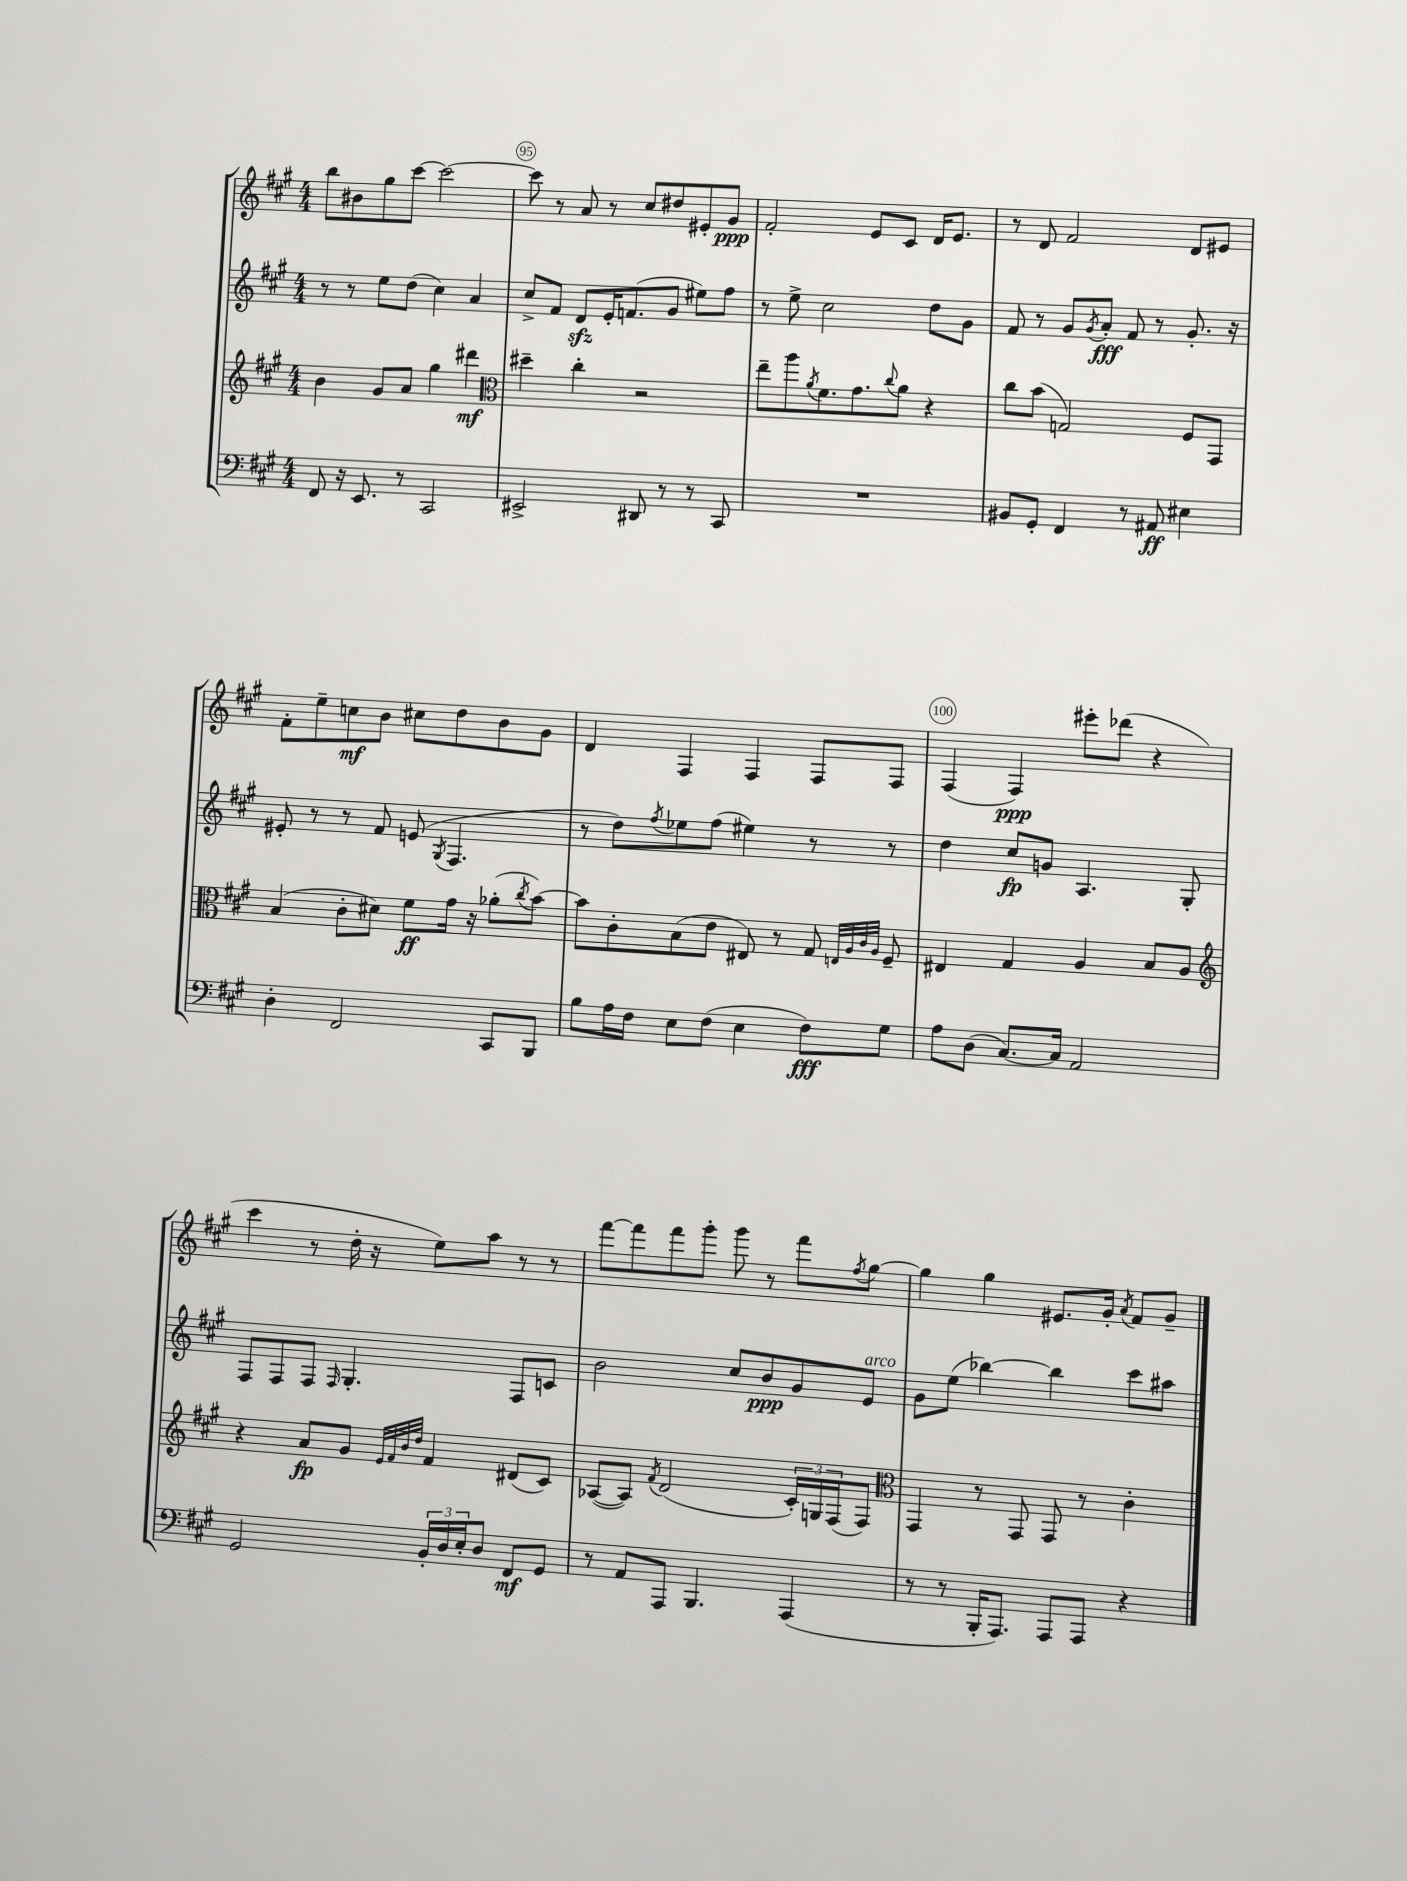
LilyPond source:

<<
\new StaffGroup <<
\new Staff = "s0" {
    \clef treble \key a \major \numericTimeSignature \time 4/4
    b''8 bis'8 gis''8 cis'''8~ cis'''2~ |
    cis'''8 r8 a'8 r8 cis''8 dis''8 eis'8-. gis'8\ppp |
    fis'2-. e'8 cis'8 d'16 e'8. |
    r8 d'8 fis'2 d'8 eis'8 |
    fis'8-. e''8-- c''8\mf b'8 cis''8 d''8 b'8 gis'8 |
    d'4 fis4 fis4 fis8 fis8 |
    fis4( fis4\ppp) eis'''8-. des'''8( r4 |
    cis'''4 r8 d''16-. r16 e''8) a''8 r8 r8 |
    fis'''8~ fis'''8 fis'''8 gis'''8-. gis'''8 r8 fis'''8 \acciaccatura { fis''8 } gis''8~ |
    gis''4 gis''4 eis'8. gis'16-. \acciaccatura { a'8 } fis'8 gis'8-- \bar "|." |
}
\new Staff = "s1" {
    \clef treble \key a \major \numericTimeSignature \time 4/4
    r8 r8 e''8 d''8( cis''4) a'4 |
    cis''8-> fis'8 d'8\sfz e'16-. f'8.( gis'8 eis''8) fis''8 |
    r8 e''8-> cis''2 d''8 gis'8 |
    fis'8 r8 gis'8 \acciaccatura { gis'8 } a'8-.\fff fis'8 r8 gis'8.-. r16 |
    eis'8-. r8 r8 fis'8 e'8( \acciaccatura { gis8 } fis4. |
    r8 d''8) \acciaccatura { fis''8 } ees''8 fis''8( eis''4) r8 r8 |
    d''4 cis''8\fp g'8 a4. gis8-. |
    fis8 fis8 fis8 \grace { fis16 } gis4.-. fis8 c'8 |
    b'2 cis''8 b'8\ppp gis'8 e'8^\markup { \italic "arco" } |
    gis'8 e''8( bes''4~) bes''4 cis'''8 ais''8 \bar "|." |
}
\new Staff = "s2" {
    \clef treble \key a \major \numericTimeSignature \time 4/4
    b'4 gis'8 a'8 gis''4 dis'''4\mf |
    \clef alto dis''4-- cis''4-. r2 |
    e''8-- a''8 \acciaccatura { a'8 } fis'8. gis'8. \appoggiatura { cis''8 } a'8 r4 |
    cis''8 b'8( g2) fis8 gis,8 |
    b4( cis'8-. dis'8) fis'8\ff gis'16 r16 aes'8-.( \acciaccatura { cis''8 } b'8~) |
    b'8 cis'8-. b8( e'8 eis8) r8 gis8 \grace { e32 a32 cis'32 a32 } fis8-- |
    eis4 gis4 a4 b8 a8 |
    \clef treble r4 a'8\fp gis'8 \grace { e'32 fis'32 b'32 d''32 } fis'4 dis'8( cis'8) |
    aes8~( aes8) \acciaccatura { fis'8 } d'2( \tuplet 3/2 { cis'16-.) g16 fis16( } fis8) |
    \clef alto gis,4 r8 gis,8 gis,8 r8 cis'4-. \bar "|." |
}
\new Staff = "s3" {
    \clef bass \key a \major \numericTimeSignature \time 4/4
    fis,8 r16 e,8. r8 cis,2 |
    eis,2-> dis,8 r8 r8 cis,8 |
    R1 |
    bis,8 gis,8-. fis,4 r8 ais,8\ff eis4 |
    d4-. fis,2 cis,8 b,,8 |
    b8 a16 fis16 e8 fis8( e4 fis8\fff) gis8 |
    a8 d8( cis8.~) cis16 a,2 |
    gis,2 \tuplet 3/2 { b,16-. d16 e16-. } d8 fis,8\mf gis,8 |
    r8 a,8 a,,8 b,,4. a,,4( |
    r8 r8 b,,16-. a,,8.) a,,8 a,,8 r4 \bar "|." |
}
>>
>>
\layout { \context { \Score currentBarNumber = #94 \override BarNumber.break-visibility = ##(#f #t #t) barNumberVisibility = #(every-nth-bar-number-visible 5) \override BarNumber.stencil = #(make-stencil-circler 0.1 0.3 ly:text-interface::print) } }
